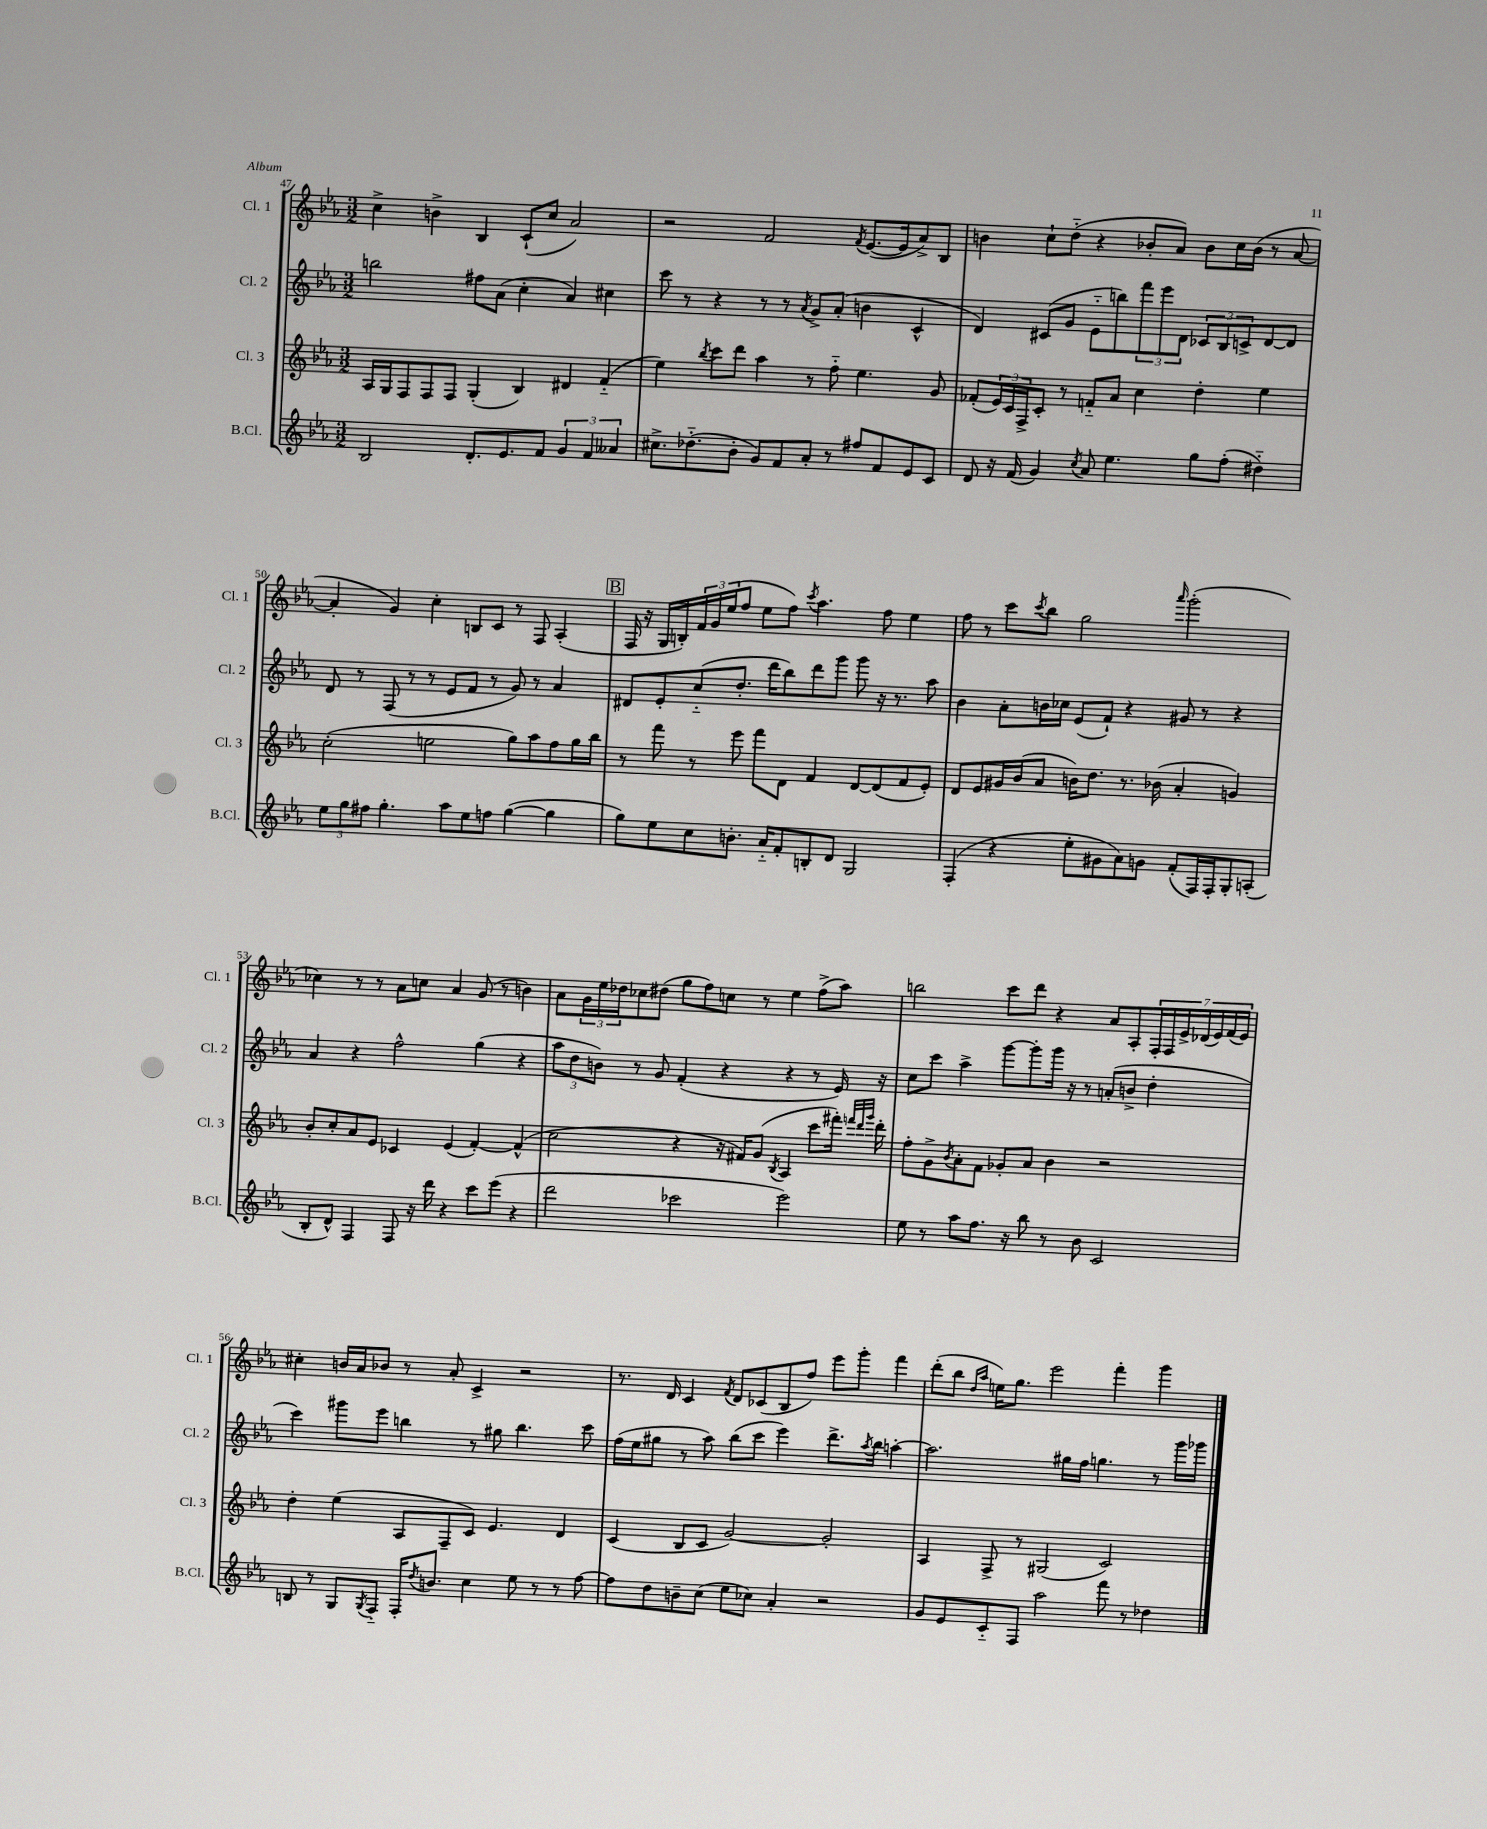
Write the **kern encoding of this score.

**kern	**kern	**kern	**kern
*staff4	*staff3	*staff2	*staff1
*clefG2	*clefG2	*clefG2	*clefG2
*k[b-e-a-]	*k[b-e-a-]	*k[b-e-a-]	*k[b-e-a-]
*M3/2	*M3/2	*M3/2	*M3/2
2B-	16A-	2bb	4cc^
.	16G	.	.
.	8F	.	.
.	8F	.	4b^
.	8F	.	.
8.d'	(4G'	8ff#	4B-
.	.	(8a-	.
8.e-	.	.	.
.	4B-)	4cc'	(8c`
8f	.	.	8cc
6g	4d#	4a-)	2a-)
6f	.	.	.
.	(4f'~	4cc#	.
6a--	.	.	.
=	=	=	=
8.cc#^	4ee-)	8ccc	2r
.	.	8r	.
(8.dd-'~	.	.	.
.	8qbb-	.	.
.	8ccc	4r	.
8b-'	8ddd	.	.
8g)	4aa-	8r	2f
8f	.	8r	.
.	.	8qa-	.
8a-'	8r	8g^	.
8r	8ff'~	(8a-'	.
.	.	.	8qf
8ff#	4.ee-	4b	([8.e-
8f	.	.	.
.	.	.	16e-]
8e-	.	4c^^	8a-^)
8c	8g	.	8B-
=	=	=	=
8d	(8f-'	4d)	4b
16r	24e-)	.	.
.	24c	.	.
(16f	.	.	.
.	24F^	.	.
4g)	8c'	(8c#	8cc`
.	8r	8g	(8dd'~
8qcc	.	.	.
8a-	8f'~	8e-'~	4r
4.ee-	8a-	8bb)	.
.	4cc	12fff	8b-'
.	.	12eee-	.
.	.	.	8a-)
.	.	12d	.
8gg	4dd'	12c-	8b-
.	.	12B-	.
(8ff'	.	.	16cc
.	.	12c^	.
.	.	.	(16b-
4dd#'~)	4ee-	[8d	8r
.	.	8d]	[8a-
=	=	=	=
12ee-	(2cc'	8d	4a-']
12gg	.	.	.
.	.	8r	.
12ff#	.	.	.
4.gg'	.	(8F	4g)
.	.	8r	.
.	2ee	8r	4cc'
8aa-	.	8e-	.
8ee-	.	8f	8B
8ff	.	8r	8c
([4gg	8gg)	8g)	8r
.	8aa-	8r	8F
4gg]	8ff	4a-	(4A-'
.	16gg	.	.
.	16bb-	.	.
=	=	=	=
8gg)	8r	8d#	16F
.	.	.	16r
8ee-	8fff	8e-'	16G
.	.	.	16B')
8cc	8r	(8cc'~	24f
.	.	.	24g
.	.	.	(24ee-
8.b'	8eee-	8.dd'	8ff
.	8fff	.	8ee-
16a-'~	.	16ddd	.
8f'	8d	8bb-)	8ff)
.	.	.	8qccc
8B'	4f	8ddd	4.aa-
8d	.	8ggg	.
2G	[8d	8ggg	.
.	(8d]	16r	8ff
.	.	8.r	.
.	8f	.	4ee-
.	8e-')	8aa-	.
=	=	=	=
(4F'	8d	4b-	8ff
.	8e-	.	8r
4r	16g#	8a-'	8ccc
.	(16b-	.	.
.	.	.	8qccc
.	8a-	16b	8bb-
.	.	16cc-	.
8ee-'	16b)	(8e-	2gg
.	8.dd	.	.
8g#	.	8f`)	.
8a-)	8.r	4r	.
8g	.	.	.
.	(16b-	.	.
.	.	.	16qqaaa-
(8f'	4a-'	8g#	(2ggg'
16F)	.	8r	.
16F'	.	.	.
8G'	4g)	4r	.
(8A'	.	.	.
=	=	=	=
8B-'	8b-'	4a-	4cc-)
8d^^)	8cc'	.	.
4F	8a-	4r	8r
.	8e-	.	8r
8F	4c-	2ff^^	8a-
16r	.	.	8cc
16ddd	.	.	.
4r	(4e-	.	4a-
8ccc	[4f')	(4gg	(8g
(8eee-	.	.	8r
4r	(4f^^]	4r	4b)
=	=	=	=
2ddd	2cc	12aa-	8a-
.	.	12dd	.
.	.	.	24g
.	.	12b)	24ee-
.	.	.	24dd-
.	.	8r	8cc-
.	.	8g	(8dd#
2ccc-	4r	(4f'	8gg
.	.	.	8ff)
.	16r	4r	8cc
.	16f#)	.	.
.	(8g	.	8r
.	8qB-	.	.
2eee-)	4A-	4r	4ee-
.	8ccc	8r	(8ff^
.	16fff#')	16e-)	8aa-)
.	32qqfff	.	.
.	32qqddd	.	.
.	32qqggg	.	.
.	16ddd'	16r	.
=	=	=	=
8ee-	8ff'	8cc	2bb
8r	8g^	8ccc	.
.	8qb-	.	.
8aa-	8a-'	4aa-^	.
8.ff	8f	.	.
.	8g-'	[8ggg	8ccc
16r	.	.	.
8bb-	8a-	8ggg']	8ddd
8r	4b-	16ggg	4r
.	.	16r	.
8b-	.	8r	.
2c	2r	(8a'	8a-
.	.	8b^	8A-'
.	.	4dd'	28F'
.	.	.	28F
.	.	.	28e-^
.	.	.	(28d-
.	.	.	28e-)
.	.	.	(28f
.	.	.	28e-)
=	=	=	=
8B	4dd'	4ccc)	4cc#'
8r	.	.	.
8G	(4ee-	8ggg#	16b
.	.	.	16a-
8qG	.	.	.
8F'~	.	8eee-	8b-
16F'	8A-	4bb	8r
8qdd	.	.	.
8.b	.	.	.
.	8F~	.	8a-'
4cc	8c)	8r	4c^
.	4.e-	8gg#	.
8ee-	.	4.bb	2r
8r	.	.	.
8r	4d	.	.
[8ff	.	8ccc	.
=	=	=	=
8ff]	(4c	(16ff	8.r
.	.	16ee-	.
8dd	.	8gg#	.
.	.	.	16d
8b~	8B-	8r	4c
(8cc	8c	8aa-)	.
.	.	.	8qf
8ee-	[2g)	(8bb-	8d
8cc-)	.	8ccc	(8c-
4a-'	.	4eee-)	8B-
.	.	.	8ff)
2r	2g']	8.ddd^	8eee-
.	.	.	8ggg'
.	.	8qaa-	.
.	.	16bb-	.
.	.	[4aa'	4fff
=	=	=	=
8g	4A-	2.aa]	(8ddd'
8e-	.	.	8bb-
.	.	.	16qqdd
.	.	.	16qqaa-
8c'~	8F^	.	16ee)
.	.	.	8.gg
8F	8r	.	.
2aa-	(2G#	.	2eee-
.	.	16gg#	.
.	.	16ff	.
.	.	4.gg	.
8fff	2c)	.	4fff'
8r	.	.	.
4dd-	.	8r	4ggg
.	.	16ggg	.
.	.	16ggg-	.
==	==	==	==
*-	*-	*-	*-
